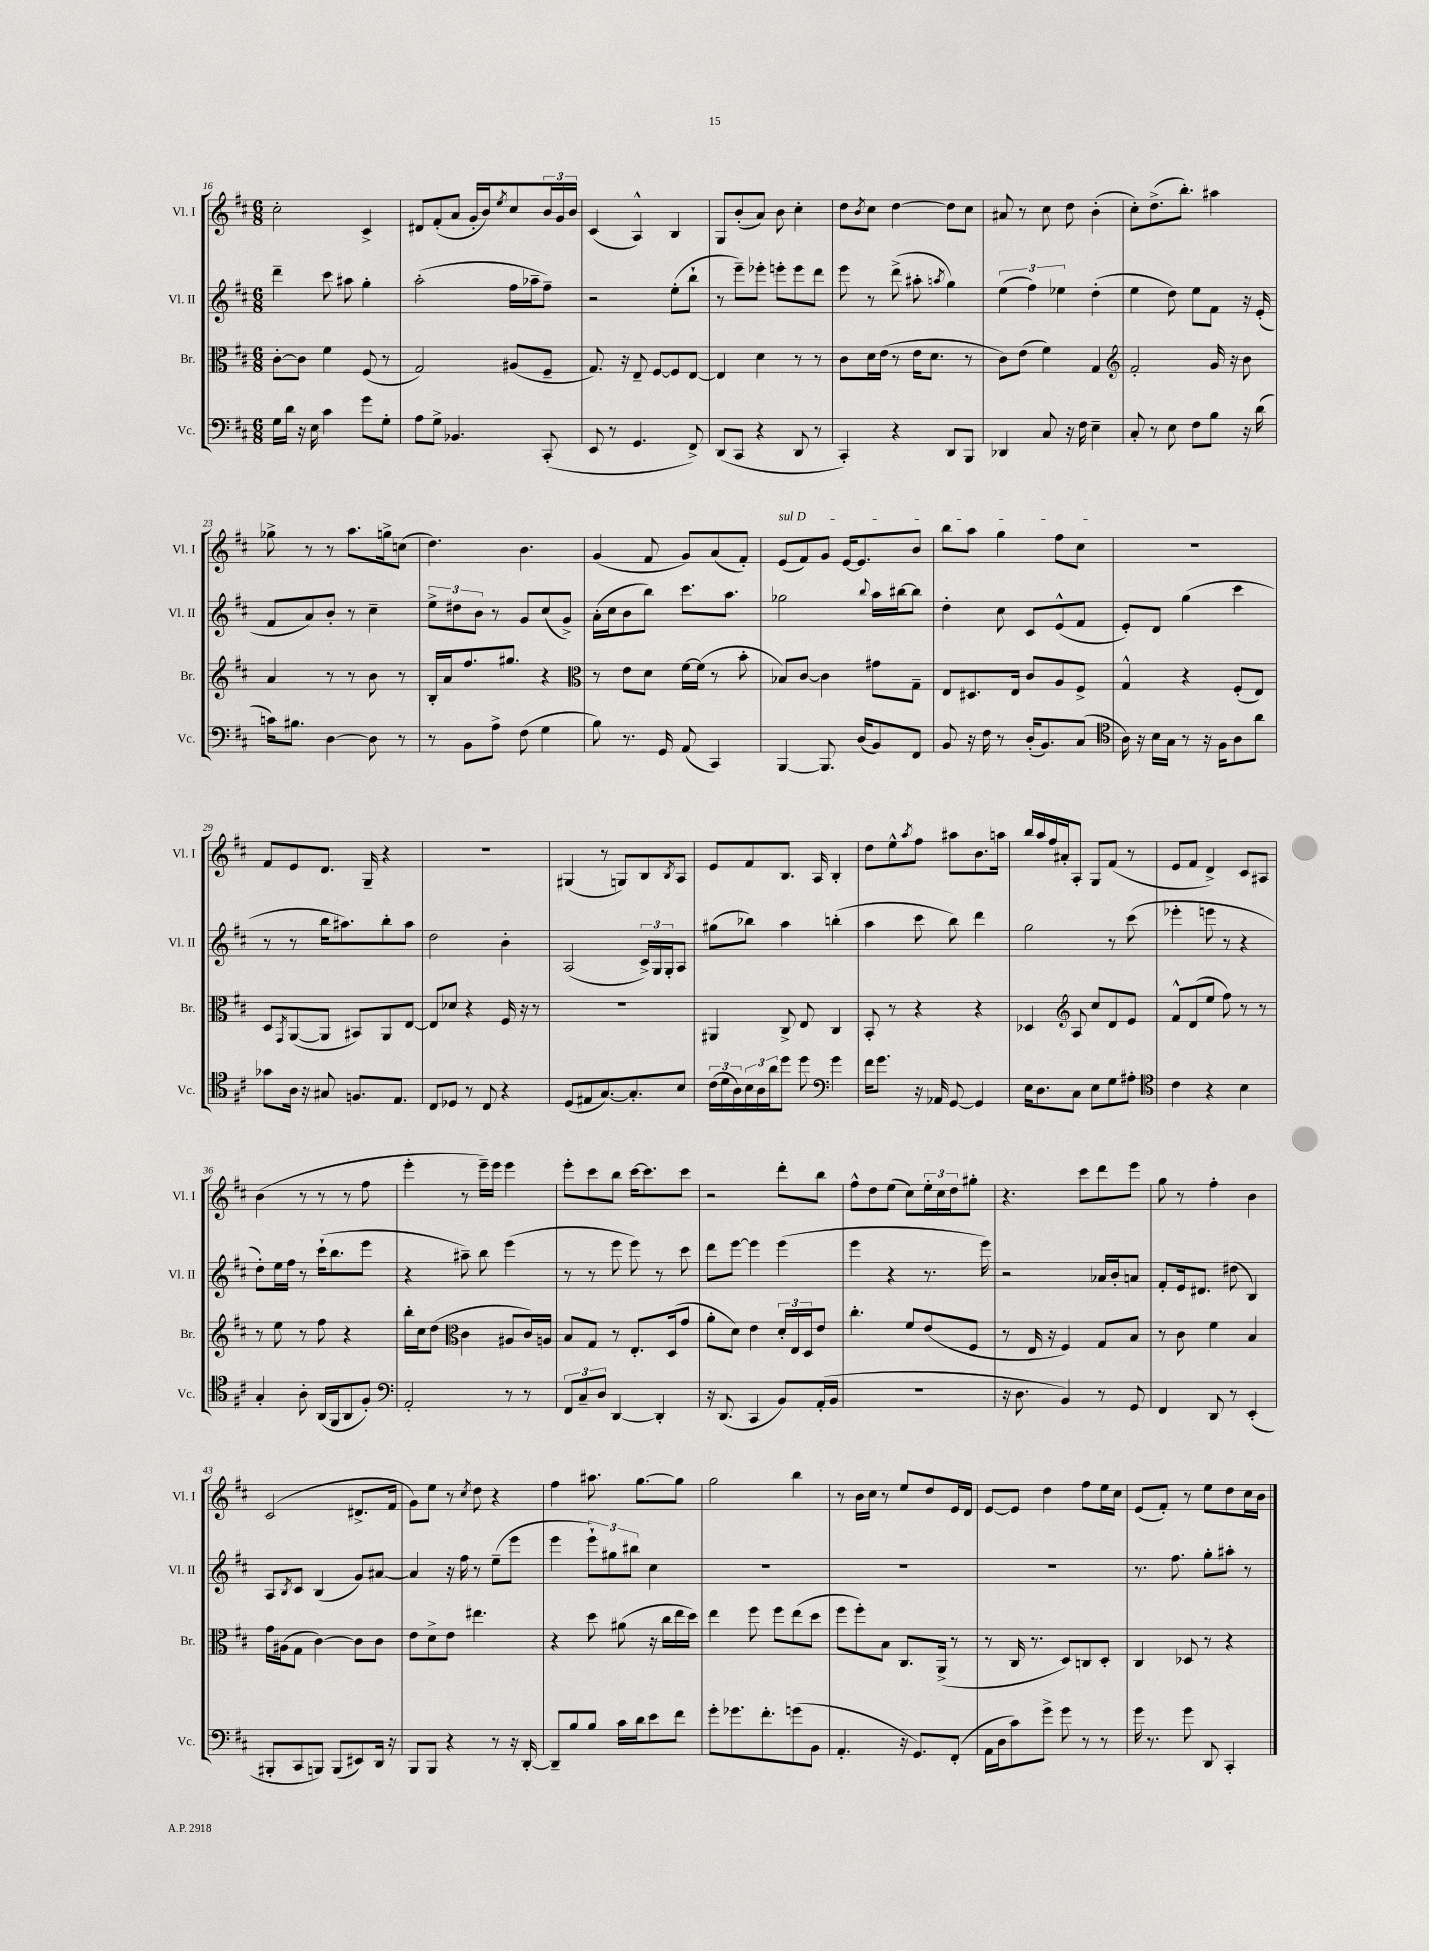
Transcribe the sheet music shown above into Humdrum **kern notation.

**kern	**kern	**kern	**kern
*staff4	*staff3	*staff2	*staff1
*clefF4	*clefC3	*clefG2	*clefG2
*k[f#c#]	*k[f#c#]	*k[f#c#]	*k[f#c#]
*M6/8	*M6/8	*M6/8	*M6/8
16G	[8c#'	4ddd~	2cc#'
16d	.	.	.
16r	8c#]	.	.
16E	.	.	.
4c#	4f#	8ccc#	.
.	.	8aa#	.
8g	(8F#	4gg'	4c#^
8G'	8r	.	.
=	=	=	=
8A	2G)	(2aa'	8d#
8G^	.	.	(8f#'
4.BB-	.	.	8a
.	.	.	16g'
.	.	.	16b)
.	.	.	8qee
.	(8A#	16ff#	8cc#
.	.	16aa-~	.
(8CC#'	8F#~	8ff#~)	24b
.	.	.	24g
.	.	.	24b
=	=	=	=
8EE	8.G)	2r	(4c#
8r	.	.	.
.	16r	.	.
4.GG	8E~	.	4A^^)
.	[8F#	.	.
.	8F#]	(8ee'	4B
8FF#^)	[8E	8bb`	.
=	=	=	=
(8DD	4E]	8r	8G
8CC#	.	8eee~)	(8b'
4r	4d	8eee-'	8a)
.	.	8eee'	8b
8DD	8r	8eee	4cc#'
8r	8r	8ddd	.
=	=	=	=
4CC#')	8c#	8eee	8dd
.	.	.	8qb
.	16d	8r	8cc#
.	(16e	.	.
4r	8r	(8ddd^	[4dd
.	16e	8aa#'	.
.	8.d	.	.
.	.	8qaa	.
8DD	.	4gg)	8dd]
8BBB	8r	.	8cc#
=	=	=	=
4DD-	8c#)	(6ee	8a#
.	(8e	.	8r
.	.	6ff#)	.
8C#	4f#)	.	8cc#
.	.	6ee-	.
16r	.	.	8dd
16F#	.	.	.
4E~	4G	(4dd'	(4b'
=	=	=	=
*	*clefG2	*	*
8C#'	2f#'	4ee	8cc#')
8r	.	.	(8.dd^
8E	.	8dd)	.
.	.	.	8.bb')
8F#	.	8ee	.
8B	16g	8f#	4aa#
.	16r	.	.
16r	8b	16r	.
(16d	.	(16e'	.
=	=	=	=
16c)	4a	8f#	8gg-^
8.B#	.	.	.
.	.	8a)	8r
[4D	8r	8b'	8r
.	8r	8r	8.aa
8D]	8b	4cc#~	.
.	.	.	16gg^
8r	8r	.	(8cc
=	=	=	=
8r	16B'	12ee^	4.dd)
.	16a	.	.
.	.	12dd#	.
8BB	8.ff#	.	.
.	.	12b	.
8A^	.	8r	.
.	8.gg#	.	.
(8F#	.	8g	4.b
4G	4r	(8cc#	.
.	.	8g^)	.
=	=	=	=
*	*clefC3	*	*
8B)	8r	(16a'	(4g
.	.	16cc#	.
8.r	8e	8b	.
.	8d	8bb)	8f#
16GG	.	.	.
(8AA	[16f#	8.ccc#	8g)
.	(16f#]	.	.
4CC#)	8r	.	(8a
.	.	8.aa	.
.	8b'	.	8f#')
=	=	=	=
[4BBB	8B-)	2gg-	(8e
.	[8c#	.	8f#)
8.BBB]	4c#]	.	8g
.	.	.	[16e
(16D	.	.	8.e]
.	.	8qqbb	.
8BB)	8g#	16aa	.
.	.	[16bb#	.
8FF#	8G~	8bb#]	8b
=	=	=	=
8BB	8E	4dd'	8bb
16r	8.D#	.	8aa
16F#	.	.	.
8r	.	8cc#	4gg
.	16E	.	.
(16D'	8c#	8c#	.
8.BB)	.	.	.
.	8A	(8e^^	8ff#
(8C#	8F#^	8f#	8cc#
=	=	=	=
*clefC4	*	*	*
16A)	4G^^	8e')	2.r
16r	.	.	.
16B	.	8d	.
16G	.	.	.
8r	4r	(4gg	.
16r	.	.	.
16F#	.	.	.
8A	(8F#'	4ccc#	.
8a	8E)	.	.
=	=	=	=
8g-	8D	8r	8f#
.	8qGG	.	.
16A	([8AA	8r	8e
16r	.	.	.
8G#	8AA]	16bb	8.d
.	.	8.aa#)	.
8.F	8BB#)	.	.
.	.	.	16G~
.	8AA	8bb'	4r
8.E	.	.	.
.	[8E	8aa#	.
=	=	=	=
8C#	8E]	2dd	2.r
8D-	8d-	.	.
8r	4r	.	.
8C#	.	.	.
4r	16F#	4b'	.
.	16r	.	.
.	8r	.	.
=	=	=	=
(8D	2.r	(2A	(4G#
8E#	.	.	.
[8.G)	.	.	8r
.	.	.	8G)
8.G']	.	.	.
.	.	24c#^)	8B
.	.	24G	.
.	.	24G'	.
.	.	.	8qB
8B	.	8A	8A
=	=	=	=
(24c#	4AA#	(8gg#	8e
24d	.	.	.
24A)	.	.	.
24B	.	8bb-)	8f#
24A	.	.	.
24a	.	.	.
8dd	8C#^	4aa	8.B
8dd	8E	.	.
.	.	.	16A
*clefF4	*	*	*
4g	4C#	(4bb'	4B'
=	=	=	=
16f#	8BB'	4aa	8dd
8.g	.	.	.
.	8r	.	8ee^^
.	.	.	8qaa
16r	4r	8ccc#	8ff#
16AA-	.	.	.
[8GG	.	8bb)	8aa#
4GG]	4r	4ddd	8.b
.	.	.	16aa
=	=	=	=
16E	4D-	2gg	16bb
8.D	.	.	16aa
.	.	.	16ff#
.	.	.	16a#'
*	*clefG2	*	*
8C#	8A	.	8A'
8E	8cc#	.	8G
8G	8d	8r	(8f#
8A#'	8e	(8ccc#	8r
=	=	=	=
*clefC4	*	*	*
4c#	8f#^^	4eee-'	8e
.	(8d	.	8f#
4r	8ee	8eee	4d^)
.	8ff#)	8r	.
4B	8r	4r	8c#
.	8r	.	8A#
=	=	=	=
4G'	8r	8dd')	(4b
.	8ee	16ee	.
.	.	16ff#	.
8A'	8r	8r	8r
(16AA	8ff#	(16ccc#`	8r
16FF#	.	8.bb	.
8AA	4r	.	8r
8F#')	.	8eee	8ff#
=	=	=	=
*clefF4	*	*	*
2AA'	16bb'	4r	4eee'
.	16cc#	.	.
.	(8dd	.	.
*	*clefC3	*	*
.	4c#	8aa#~)	8r
.	.	8bb	16eee~)
.	.	.	16eee
8r	8A#	(4eee	4eee
8r	16c#)	.	.
.	16A	.	.
=	=	=	=
12FF#	8B	8r	8eee'
12C#~	.	.	.
.	8G	8r	8ccc#
12D	.	.	.
[4DD	8r	8eee	8bb
.	8.E'	8eee)	[16ccc#
.	.	.	8.ccc#]
4DD']	.	8r	.
.	(16D	.	.
.	8g	8ccc#	8ccc#
=	=	=	=
16r	8a'	8ddd	2r
(8.DD	.	.	.
.	8d)	[8eee	.
4CC#	4e	4eee]	.
8BB)	24d'	(4eee	8ddd'
.	24E	.	.
.	24D	.	.
(16AA'	8e	.	8bb
16BB	.	.	.
=	=	=	=
2.r	4.cc#'	4eee	8ff#^^
.	.	.	8dd
.	.	4r	(8ee
.	8f#	.	8cc#)
.	(8e	8.r	24ee'
.	.	.	24cc#
.	.	.	24dd
.	8F#	.	8gg#'
.	.	16eee)	.
=	=	=	=
16r	8r	2r	4.r
8.D	.	.	.
.	16E	.	.
.	16r	.	.
4BB)	4F#)	.	.
.	.	.	8ccc#
8r	8G	16a-	8ddd
.	.	16b'	.
8GG	8B	8a	8eee
=	=	=	=
4FF#	8r	8f#'	8gg
.	8c#	16e	8r
.	.	8.d#	.
8DD	4f#	.	4ff#'
8r	.	(8dd#	.
(4EE'	4B	4B)	4b
=	=	=	=
8BBB#'	16g	8A	(2c#
.	(16A#	.	.
.	.	8qB	.
8CC#	8G	8c#	.
8BBB)	[4c#)	(4B	.
(8BBB	.	.	.
8EE#)	8c#]	8g)	8.d#^
16DD	8c#	[8a#	.
16r	.	.	16f#
=	=	=	=
8BBB	8e	4a#]	8g)
8BBB	8d^	.	8ee
4r	8e	16r	8r
.	.	16ff#	.
.	.	.	8qcc#
.	4.ee#	8r	8dd
8r	.	(8ee~	4r
16r	.	8eee	.
[16DD'	.	.	.
=	=	=	=
8DD~]	4r	4eee	4ff#
8B	.	.	.
8B	8dd	12eee`)	8.aa#
.	.	12gg#	.
16c#	(8a#	.	.
.	.	12bb#	.
16d	.	.	[8.gg
8e	16r	4cc#	.
.	16cc#	.	.
8f#	16ee	.	8gg]
.	16dd)	.	.
=	=	=	=
8g'	4ee	2.r	2gg
8.g-	.	.	.
.	8ff#	.	.
8.f#'	.	.	.
.	8ff#	.	.
(8g	(8ee	.	4bb
8BB	8dd	.	.
=	=	=	=
4.AA'	8ff#	2.r	8r
.	8ff#')	.	16b
.	.	.	16cc#
.	8B	.	8r
16r	8.C#	.	8ee
8.GG)	.	.	.
.	.	.	8dd
.	(16AA^	.	.
(8FF#'	8r	.	16e
.	.	.	16d
=	=	=	=
16AA	8r	2.r	[8e
16D	.	.	.
8c#)	16C#	.	8e]
.	8.r	.	.
8g^	.	.	4dd
8g	8D)	.	.
8r	8C	.	8ff#
8r	8D'	.	16ee
.	.	.	16cc#
=	=	=	=
16g	4C#	8.r	(8e
8.r	.	.	.
.	.	.	8f#')
.	.	8.ff#	.
8g	8D-	.	8r
8DD	8r	8gg'	8ee
4CC#'	4r	8aa#'	8dd
.	.	8r	16cc#
.	.	.	16b
==	==	==	==
*-	*-	*-	*-
